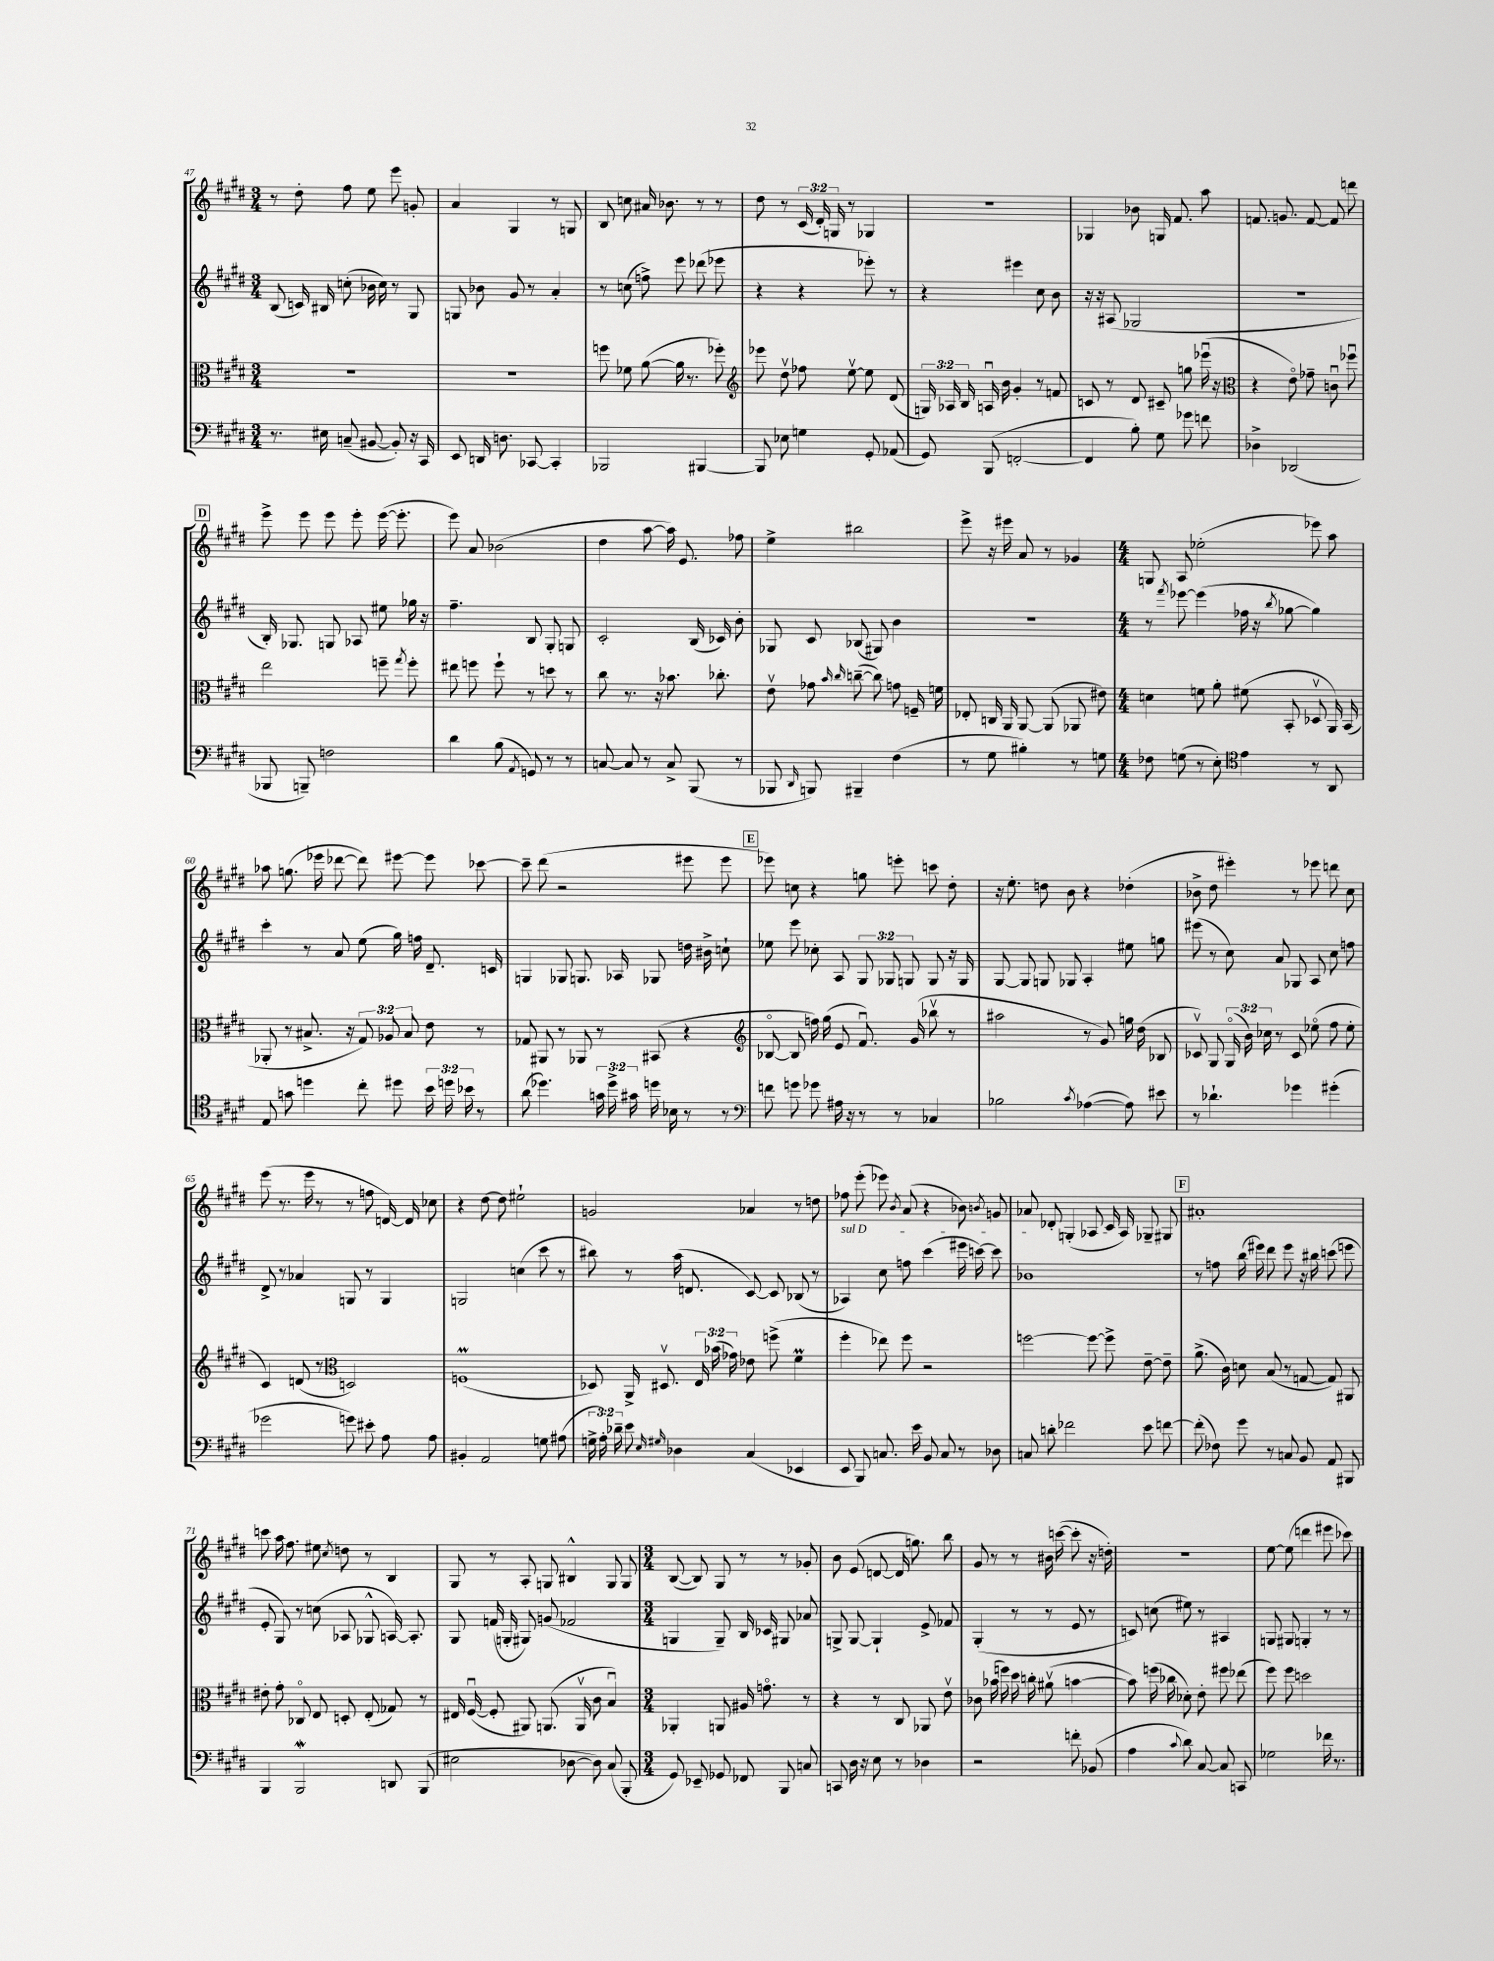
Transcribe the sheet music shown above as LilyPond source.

<<
\new StaffGroup <<
\new Staff = "s0" {
    \clef treble \key e \major \numericTimeSignature \time 3/4 \override Staff.TupletNumber.text = #tuplet-number::calc-fraction-text
    \autoBeamOff r8 dis''8-. fis''8 e''8 e'''8 g'8-. |
    a'4 gis4 r8 g8 |
    b8 c''8 ais'16 bes'8. r8 r8 |
    dis''8 r8 \tuplet 3/2 { cis'16( dis'16-.) g16 } r8 ges4 |
    R2. |
    ges4 bes'8 g16 fis'8. a''8 |
    f'8. g'8. f'8~ f'8 d'''8 |
    \mark \markup { \box "D" } e'''8-> e'''8 e'''8 e'''8-. e'''16~( e'''8.-. |
    e'''8) a'8 bes'2( |
    dis''4 a''8~ a''16) e'8. fes''8 |
    e''4-> bis''2 |
    e'''8-> r16 eis'''16 a'8 r8 ges'4 |
    \numericTimeSignature \time 4/4 g8 a8 ees''2-.( ees'''8) a''8 |
    aes''8 g''8.( ees'''16 des'''8~ des'''8) eis'''8~ eis'''8 ces'''8~ |
    ces'''8-- dis'''8( r2 eis'''8 eis'''8 |
    \mark \markup { \box "E" } ees'''8) c''8 r4 g''8 e'''8-. c'''8 dis''8-. |
    r16 e''8.-. d''8 b'8 r4 des''4-.( |
    bes'8-> dis''8 eis'''4-.) r8 ees'''8 d'''8 cis''8 |
    e'''8( r8. e'''16 r8 r8 f''8 d'16~) d'16 ces''8 |
    r4 dis''8~ dis''8 eis''2-! |
    g'2 aes'4 r8 d''8 |
    fes''8 e'''8-.( ees'''8) \acciaccatura { b'8 } a'8( r4 bes'8) \acciaccatura { b'8 } g'8 |
    aes'8 des'8-. g4-.( aes8 cis'16 aes16) ges8-- gis8 |
    \mark \markup { \box "F" } ais'1-. |
    c'''8 a''16 fis''8. eis''8 \acciaccatura { cis''8 } d''8 r8 b4 |
    gis8 r8 a8-. g8 bis4-^ g8 g8 |
    \numericTimeSignature \time 3/4 b8~( b8) gis8 r8 r8 ges'8-. |
    b'8 e'8( d'8~ d'16 g''8.) b''8 |
    gis'8 r8 r8 bis'16 c'''16~( c'''8-. r16 d''16-.) |
    R2. |
    e''8~ e''8( d'''4 eis'''8 ces'''8) \bar "|." |
}
\new Staff = "s1" {
    \clef treble \key e \major \numericTimeSignature \time 3/4 \override Staff.TupletNumber.text = #tuplet-number::calc-fraction-text
    \autoBeamOff b8( c'16) bis16 c''8-.( bes'16 c''16) r8 gis8 |
    g8 bes'8 gis'8 r8 a'4-. |
    r8 c''8( f''8->) e'''8 des'''8( ees'''8 |
    r4 r4 ees'''8-.) r8 |
    r4 eis'''4 cis''8 b'8 |
    r16 r16 ais8( ges2 |
    R2. |
    \mark \markup { \box "D" } b16-.) ges8. g8 aes8 eis''8 ges''16 r16 |
    fis''4.-- b8 gis8-. g8 |
    cis'2-. b16( ces'16) b'8-. |
    ges8 cis'8 bes8( gis8) b'4 |
    R2. |
    \numericTimeSignature \time 4/4 r8 \acciaccatura { fis'''8 } ees'''8~ ees'''4( fes''16 r16 \acciaccatura { b''8 } ges''8~ ges''4) |
    cis'''4-. r8 a'8 e''8( gis''16) f''16 dis'8.-- c'16 |
    g4 ges8 g8. aes16 ges8 d''16 bis'16-> c''8-! |
    \mark \markup { \box "E" } ees''8 e'''8 ces''8-. a8 \tuplet 3/2 { gis8 ges8 g8 } g8 r16 g16 |
    gis8~ gis8 g8 ges8 a4-. eis''8 g''8 |
    eis'''8( r8 cis''8) a'8 ges8 a8 cis''8 f''8 |
    dis'8-> r8 aes'4 g8 r8 g4 |
    g2 c''4( cis'''8 r8 |
    bis''8) r8 a''16( d'8. cis'8~) cis'8 bes8( r8 |
    \once \override TextSpanner.bound-details.left.text = \markup { \italic "sul D" } aes4\startTextSpan) cis''8 f''8 cis'''4( eis'''16 c'''16~) c'''8 |
    bes'1\stopTextSpan |
    \mark \markup { \box "F" } r8 f''8 b''16( eis'''16) dis'''8 eis'''8 r16 bis''16 c'''8( e'''8 |
    e'8-. gis8) r8 c''8( aes8 ges8-^ a16~) a8.-. |
    gis8 f'16( g16-. gis8) g'8( fes'2 |
    \numericTimeSignature \time 3/4 g4 g8--) b16 ces'16 gis8 aes'8 |
    g8-> g8~ g4-! e'8-> fes'8 |
    gis4-.( r8 r8 e'8 r8 |
    c'8) c''8( eis''8) r8 ais4 |
    g8 gis8 g4-. r8 r8 \bar "|." |
}
\new Staff = "s2" {
    \clef alto \key e \major \numericTimeSignature \time 3/4 \override Staff.TupletNumber.text = #tuplet-number::calc-fraction-text
    \autoBeamOff R2. |
    R2. |
    f''8 fes'8 a'8~( a'16 r8. fes''8-.) |
    \clef treble ees'''8 dis''8\upbow fes''8 e''8~\upbow e''8 dis'8( |
    \tuplet 3/2 { g16) aes16 b16 } a16\downbow b'16 gis'4-. r8 f'8 |
    c'8 r8 dis'8 cis'8-- g''8 ees'''16\downbow( r16 |
    \clef alto r4 e'8\flageolet) ges'8-- c'8\downbow fes''8\downbow |
    \mark \markup { \box "D" } e''2 f''8-- \acciaccatura { gis''8 } f''8-. |
    eis''8 f''8 f''8-! r8 d''8 r8 |
    cis''8 r8. r16 bes'8. ces''8.-. |
    e'8\upbow ges'8 \grace { b'16 cis''16 } c''8~--( c''8) g'8 f16-- f'16 |
    ees8-. c16 a,16 a,8~ a,8( aes,8 eis'8) |
    \numericTimeSignature \time 4/4 d'4 f'8 a'8-. fis'8( b,8-. des8\upbow a,16) b,16( |
    aes,8-. r8 bis8.-> r16 \tuplet 3/2 { gis8) aes8 bis8 } e'8 r8 |
    ges8 ais,8 r8 aes,8 r8 bis,8( r4 |
    \mark \markup { \box "E" } \clef treble bes8~\flageolet bes8 f''16) gis''16( e'8 fis'8.\downbow) gis'16( bes''8\upbow r8 |
    ais''2 r8 gis'8) g''16 dis''16( bes8 |
    ces'8\upbow) gis8 \tuplet 3/2 { gis16\flageolet( b'16) ces''16 } r8 ces'8 ees''8\flageolet( fis''8 ees''8-. |
    cis'4) d'8( r8 \clef alto d2) |
    f1\prall( |
    des8) a,16-> dis8.\upbow \tuplet 3/2 { e16 bes'16( ges'16) } ees'8 f''8->( fis'4\prall |
    fis''4-. ees''8) fis''8 r2 |
    f''2~ f''8~ f''8-> e'8~-- e'8-- |
    \mark \markup { \box "F" } a'8.->( cis'16) d'8 b8( r8 g8~ g8) ais,8 |
    eis'8-. gis'8-. ces8\flageolet e8 d8-. e8-.( ges8) r8 |
    eis16 fis16~\downbow( fis8-. ais,8) a,8.( a,16\upbow cis'8 b4\downbow) |
    \numericTimeSignature \time 3/4 aes,4-. a,8 ais16 g'8.\flageolet r8 |
    r4 r8 cis8 aes,8 e'8\upbow |
    ces'8 bes'16( f''16) dis''16 c''16-. ais'8\upbow( b'4~ |
    b'8) f''16( ces''16 des'8-.) e'8-. fis''8 ees''8( |
    fis''8) fis''8 d''2 \bar "|." |
}
\new Staff = "s3" {
    \clef bass \key e \major \numericTimeSignature \time 3/4 \override Staff.TupletNumber.text = #tuplet-number::calc-fraction-text
    \autoBeamOff r8. eis16 c8--( bis,8~ bis,8-.) r16 cis,16 |
    e,8 d,16 d8. ces,8~ ces,4-. |
    bes,,2 bis,,4~ |
    bis,,8 ees8 g4 gis,8-. aes,8( |
    gis,8) b,,8( f,2~-. |
    f,4 b8-.) gis8 ges'8 f'8 |
    des4-> des,2( |
    \mark \markup { \box "D" } bes,,8 b,,8--) f2 |
    dis'4 b8( \acciaccatura { a,8 } g,8) r8 r8 |
    c8~ c8 r8 c8-> b,,8( r8 |
    bes,,8 \grace { dis,16 } b,,8) bis,,4-- fis4( |
    r8 gis8 bis4-.) r8 g8 |
    \numericTimeSignature \time 4/4 fes8 g8( r8 e8-.) \clef tenor e'4 r8 a,8 |
    e8 g'8 d''4 cis''8-. dis''8 \tuplet 3/2 { b'16 d''16 bes'16 } r8 |
    a'8( des''4.) \tuplet 3/2 { g'16 des''16-> gis'16 } d''16 bes16 r8 r8 |
    \mark \markup { \box "E" } \clef bass f'8 g'8 ges'8 ais16 r16 r8 r8 ces4 |
    bes2 \acciaccatura { cis'8 } aes4~( aes8) eis'8 |
    r8 des'4.-! ges'4 gis'4-.( |
    ges'2 g'8) eis'8-. a8 a8 |
    bis,4-. a,2 g8 ais8( |
    \tuplet 3/2 { g16-> a16-.) des'16-- } e'8 \grace { e16 gis16 } des4 cis4( ees,4 |
    e,8 b,,8) c8. e'16 b,8 c8 r8 des8 |
    c8 d'8-. fes'2 e'8 f'8~ |
    \mark \markup { \box "F" } f'8-.( fes8) gis'8 r8 c8 b,8 a,8 bis,,8 |
    b,,4 b,,2\mordent d,8 b,,8( |
    eis2 des8~ des8) cis8( b,,8-. |
    \numericTimeSignature \time 3/4 gis,8) ees,8-- ges,8 fes,8 b,,8 c8 |
    c,8 dis16 r16 e8 r8 des4 |
    r2 f'8-. bes,8( |
    a4 \appoggiatura { cis'8 } dis'8) cis8~ cis8 c,8 |
    ges2 fes'16 r8. \bar "|." |
}
>>
>>
\layout { \context { \Score currentBarNumber = #47 } }
